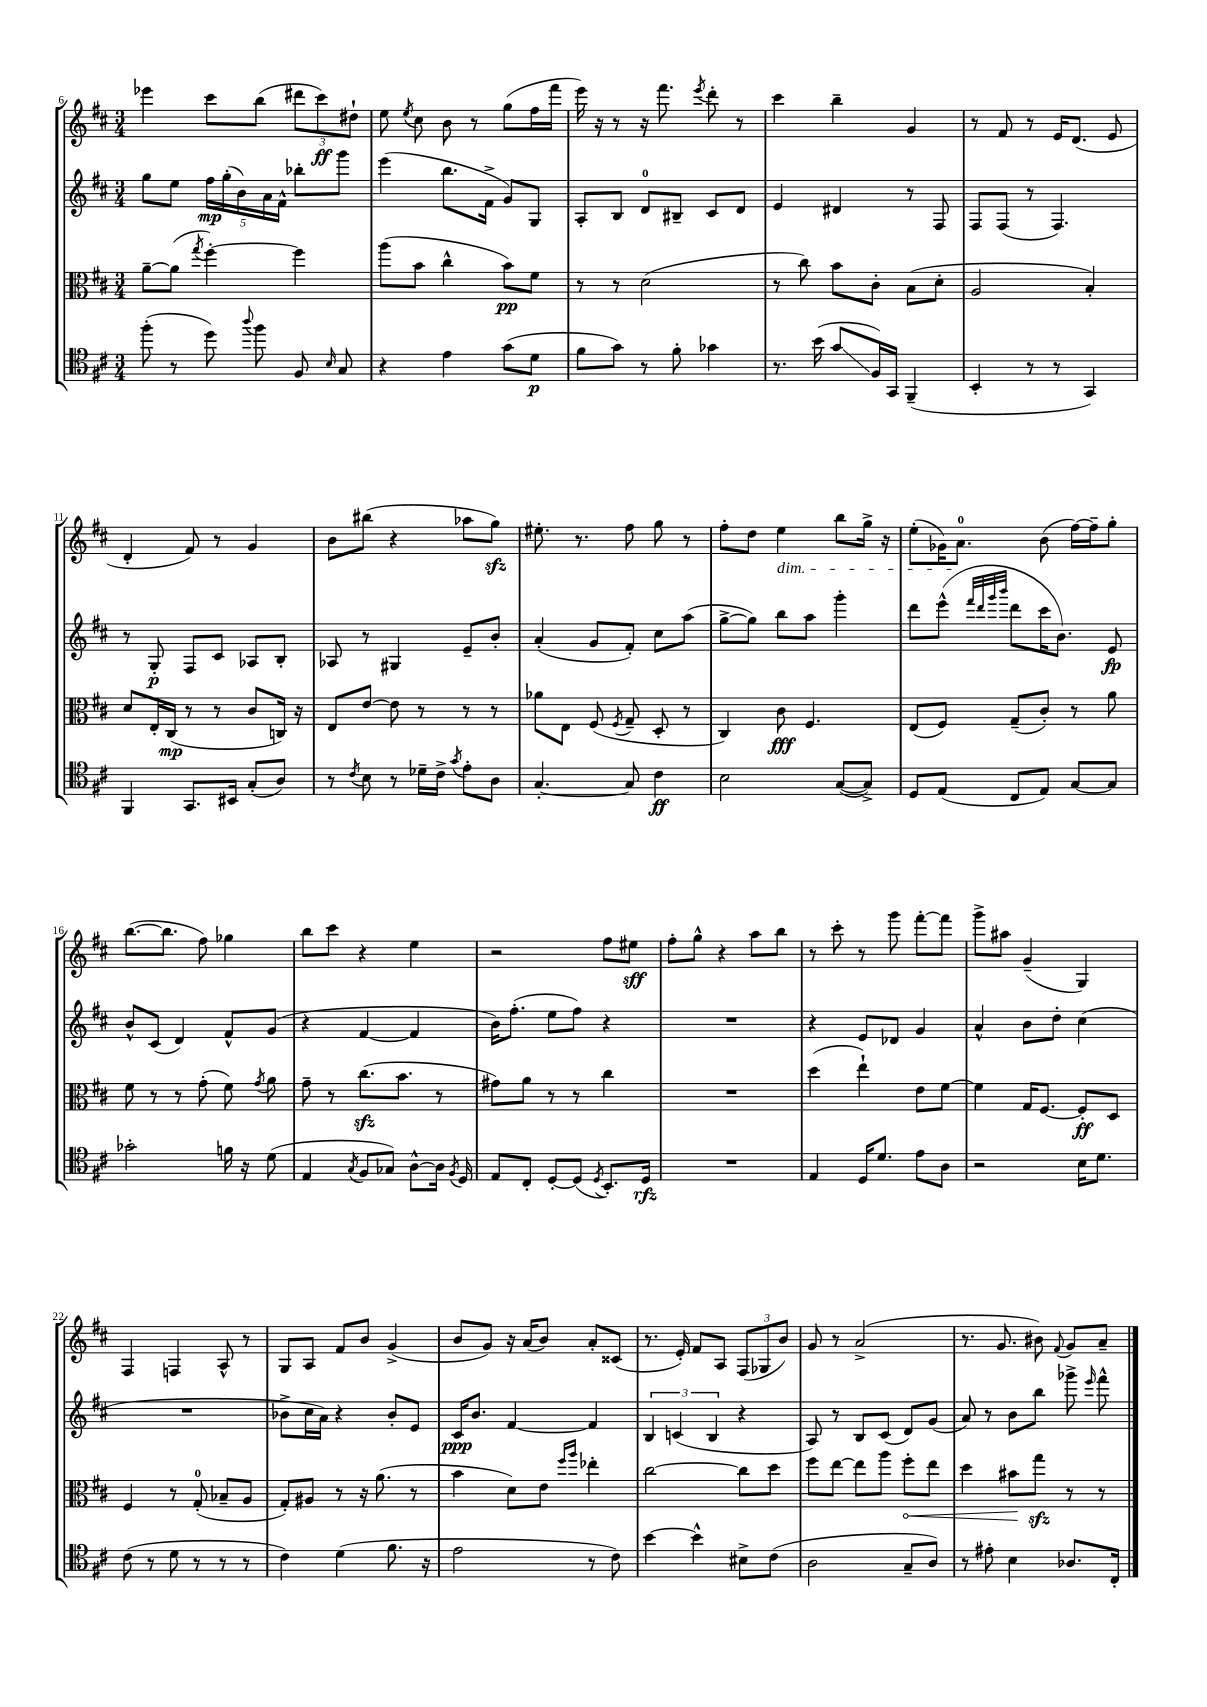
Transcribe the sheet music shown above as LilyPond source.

<<
\new StaffGroup <<
\new Staff = "s0" {
    \clef treble \key d \major \numericTimeSignature \time 3/4
    \autoBeamOff ees'''4 cis'''8[ b''8]( \tuplet 3/2 { dis'''8[ cis'''8\ff) dis''8]-! } |
    e''8 \acciaccatura { e''8 } cis''8 b'8 r8 g''8[( fis''16 fis'''16] |
    e'''16) r16 r8 r16 fis'''8. \acciaccatura { e'''8 } d'''8-. r8 |
    cis'''4 b''4-- g'4 |
    r8 fis'8 r8 e'16[ d'8.]( e'8 |
    d'4-. fis'8) r8 g'4 |
    b'8[ bis''8]( r4 aes''8[ g''8]\sfz) |
    eis''8.-. r8. fis''8 g''8 r8 |
    fis''8[-. d''8] e''4\dim b''8[ g''16]-> r16 |
    e''8[-.( ges'16) a'8.]-0\! b'8( fis''16[~) fis''16-- g''8]-. |
    b''8.[~( b''8.] fis''8) ges''4 |
    b''8[ cis'''8] r4 e''4 |
    r2 fis''8[ eis''8]\sff |
    fis''8[-. g''8]-^ r4 a''8[ b''8] |
    r8 cis'''8-. r8 g'''8 fis'''8[~-. fis'''8] |
    g'''8[-> ais''8] g'4--( g4) |
    fis4 f4 a8-^ r8 |
    g8[ a8] fis'8[ b'8] g'4->( |
    b'8[ g'8]) r16 a'16[( b'8]) a'8[-. cisis'8]( |
    r8. e'16-.) fis'8[ a8] \tuplet 3/2 { fis8[( ges8 b'8]) } |
    g'8 r8 a'2->( |
    r8. g'8. bis'8) \appoggiatura { fis'8 } g'8[ a'8]-- \bar "|." |
}
\new Staff = "s1" {
    \clef treble \key d \major \numericTimeSignature \time 3/4
    \autoBeamOff g''8[ e''8] \tuplet 5/4 { fis''16[\mp g''16-.( b'16) a'16 fis'16]-^ } bes''8[-. g'''8] |
    e'''4( b''8.[ fis'16]-> g'8[) g8] |
    a8[-. b8] d'8[-0 bis8]-- cis'8[ d'8] |
    e'4 dis'4 r8 fis8 |
    fis8[ fis8]( r8 fis4.) |
    r8 g8-.\p fis8[ cis'8] aes8[ b8]-. |
    aes8 r8 gis4 e'8[-- b'8]-. |
    a'4-.( g'8[ fis'8]-.) cis''8[ a''8]( |
    g''8[~-> g''8]) b''8[ a''8] g'''4-. |
    d'''8[ e'''8]-^( \grace { fis'''32[ d'''32 g'''32 b'''32] } d'''8[ cis'''16 b'8.]) e'8\fp |
    b'8[-^ cis'8]( d'4) fis'8[-^ g'8]( |
    r4 fis'4~ fis'4 |
    b'16[) fis''8.]-.( e''8[ fis''8]) r4 |
    R2. |
    r4 e'8[ des'8] g'4 |
    a'4-^ b'8[ d''8]-. cis''4( |
    R2. |
    bes'8[-> cis''16 a'16]) r4 bes'8[-. e'8] |
    cis'16[\ppp b'8.] fis'4~ fis'4 |
    \tuplet 3/2 { b4 c'4( b4 } r4 |
    a8) r8 b8[ cis'8]( d'8[) g'8]( |
    a'8) r8 b'8[ b''8] ges'''8-> \grace { e'''16 } fis'''8-^ \bar "|." |
}
\new Staff = "s2" {
    \clef alto \key d \major \numericTimeSignature \time 3/4
    \autoBeamOff a'8[~-- a'8]( \acciaccatura { g''8 } fis''4~-.) fis''4 |
    a''8[( b'8] cis''4-^ b'8[\pp) fis'8] |
    r8 r8 d'2( |
    r8 cis''8) b'8[ cis'8]-. b8[( d'8]-. |
    a2 b4-.) |
    d'8[ e16-. cis16]\mp( r8 r8 cis'8[ c16]) r16 |
    e8[ e'8]~ e'8 r8 r8 r8 |
    aes'8[ e8] fis8( \acciaccatura { fis8 } g8-- d8-. r8 |
    cis4) cis'8\fff fis4. |
    e8[( fis8]) g8[--( cis'8]-.) r8 a'8 |
    fis'8 r8 r8 g'8-.( fis'8) \acciaccatura { g'8 } a'8 |
    g'8-- r8 cis''8.[\sfz( b'8.] r8 |
    gis'8[) a'8] r8 r8 cis''4 |
    R2. |
    d''4( e''4-!) e'8[ fis'8]~ |
    fis'4 g16[ fis8.]~ fis8[-.\ff d8] |
    fis4 r8 g8-0-.( bes8[-- a8] |
    g8[-.) ais8] r8 r16 a'8.( r8 |
    b'4 d'8[) e'8] \grace { fis''16[ a''16] } ees''4-. |
    cis''2~ cis''8[ d''8] |
    fis''8[ e''8]~ e''8[ a''8] \once \override Hairpin.circled-tip = ##t fis''8[-.\< e''8] |
    d''4 bis'8[\! g''8]\sfz r8 r8 \bar "|." |
}
\new Staff = "s3" {
    \clef tenor \key d \major \numericTimeSignature \time 3/4
    \autoBeamOff fis''8-.( r8 d''8) \appoggiatura { a''8 } fis''8 fis8 \grace { b16 } g8 |
    r4 e'4 g'8[( d'8]\p |
    fis'8[ g'8]) r8 fis'8-. ges'4 |
    r8. b'16( g'8[\glissando fis16) g,16] fis,4--( |
    b,4-. r8 r8 g,4) |
    fis,4 g,8.[ bis,16] g8[-.( a8]) |
    r8 \acciaccatura { cis'8 } b8 r8 des'16[-- cis'16]-> \acciaccatura { g'8 } e'8[-. a8] |
    g4.~-. g8 cis'4\ff |
    b2 g8[~( g8]->) |
    d8[ e8]( cis8[ e8]) g8[~ g8] |
    ges'2-. f'16 r16 d'8( |
    e4 \acciaccatura { g8 } fis8[ ges8]) a8[~-^ a16] \acciaccatura { fis8 } d16 |
    e8[ cis8]-. d8[~-. d8]( \acciaccatura { d8 } b,8.[-.) d16]\rfz |
    R2. |
    e4 d16[ d'8.] e'8[ a8] |
    r2 b16[ d'8.] |
    cis'8( r8 d'8 r8 r8 r8 |
    cis'4) d'4( fis'8. r16 |
    e'2 r8 cis'8) |
    b'4~ b'4-^ bis8[-> cis'8]( |
    a2 g8[-- a8]) |
    r8 eis'8-. b4 aes8.[ cis16]-. \bar "|." |
}
>>
>>
\layout { \context { \Score currentBarNumber = #6 } }
